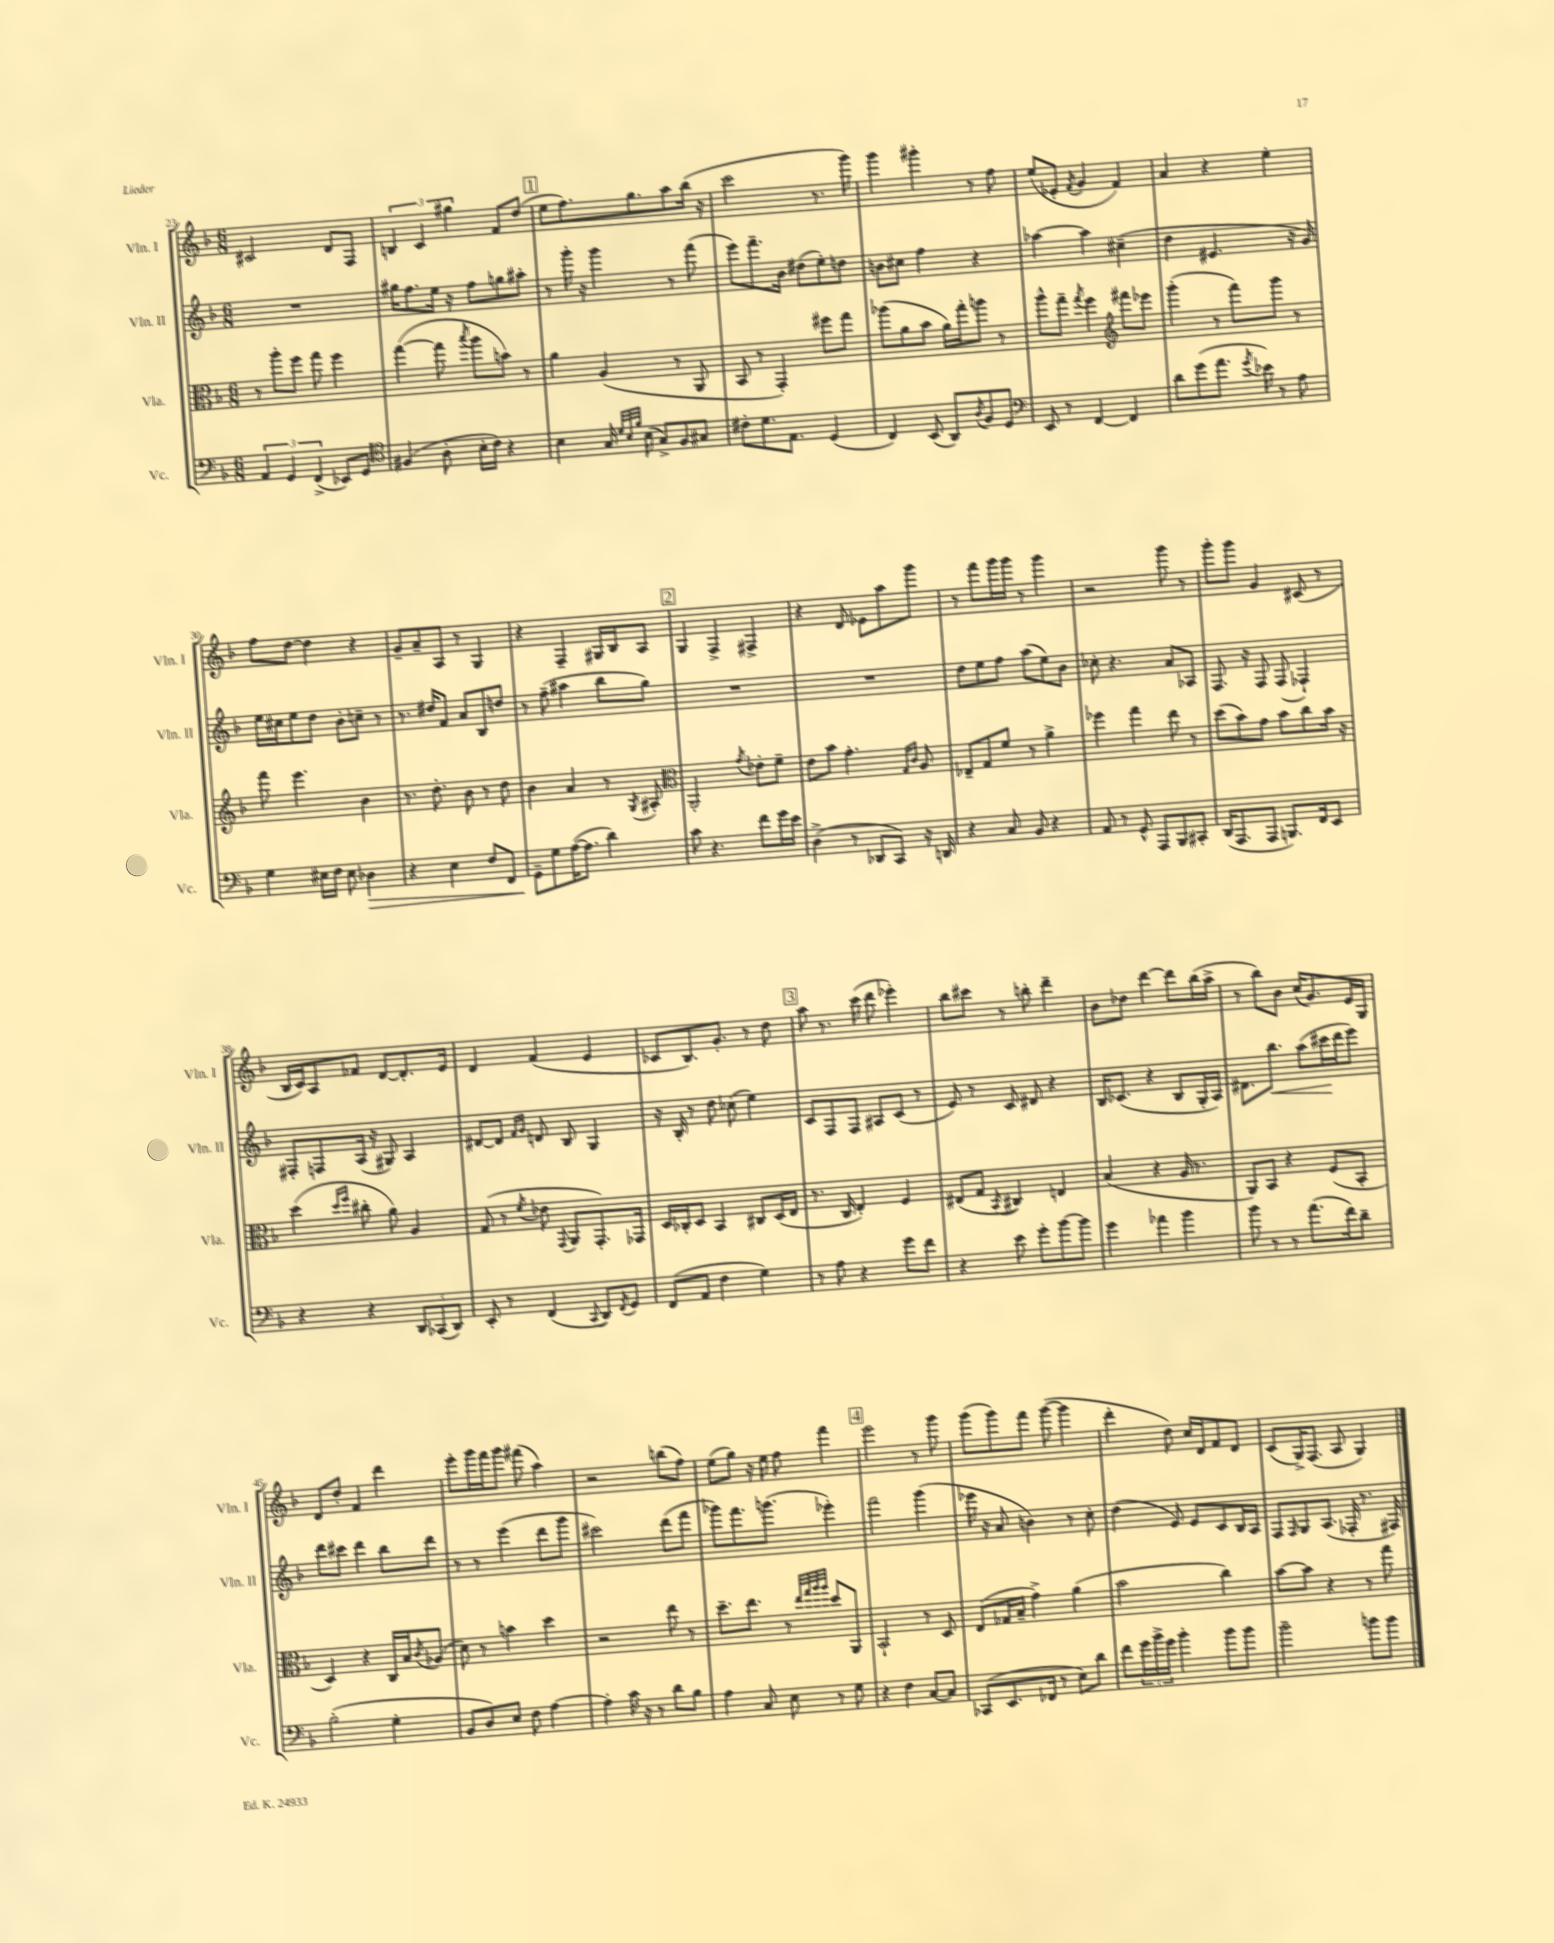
<<
\new StaffGroup <<
\new Staff = "s0" \with { instrumentName = "Vln. I" shortInstrumentName = "Vln. I" } {
    \clef treble \key f \major \numericTimeSignature \time 6/8
    cis'2 d'8 f8 |
    \tuplet 3/2 { b4 c'4 gis''4 } f'8 d''8( |
    \mark \markup { \box "1" } e''8 f''8.) g''8. a''8 bes''16( r16 |
    c'''2 r8. g'''16) |
    g'''4 gis'''4-. r8 f''8 |
    e''8( ees'8-. \acciaccatura { f'8 } g'4 f'4) |
    a'4 r4 e''4-. |
    f''8 d''8~ d''4 r4 |
    g'8-- a'8-- a8 r8 g4 |
    r4 f4-- gis16 bes16 a8 |
    \mark \markup { \box "2" } g4 f4-> fis4-> |
    r4 d'8 ees'8 a''8 g'''8 |
    r8 f'''8 g'''16 g'''16 r8 g'''4 |
    r2 g'''8 r8 |
    g'''8-. g'''8 g'4 cis'8( r8 |
    bes16 c'16) a8 fes'8 d'8~ d'8.-. e'16 |
    d'4 f'4( e'4 |
    ces'8 bes8.) g'8.-. r8 d''8 |
    \mark \markup { \box "3" } a''8 r8. c'''16( d'''8 ees'''4-.) |
    bes''8 cis'''8 r8 b''8-. d'''4-- |
    bes'8 des''8 d'''4~ d'''8 bes''16( a''16-> |
    r8 bes''8) bes'8 c''16( g'8.) e'16 g16 |
    d'8 d''8-. f'4 d'''4 |
    e'''8-. g'''16 f'''16 g'''8 fis'''8( a''4) |
    r2 b''8( f''8) |
    e''8( g''8) r16 e''16 f''8 f'''4 |
    \mark \markup { \box "4" } e'''2 r8 g'''8 |
    g'''8( g'''8) f'''8 g'''8~( g'''4 |
    d'''4-. d''8) c''16 d'16 f'8 d'8 |
    c'8( g16->) f8.( a8 g4) \bar "|." |
}
\new Staff = "s1" \with { instrumentName = "Vln. II" shortInstrumentName = "Vln. II" } {
    \clef treble \key f \major \numericTimeSignature \time 6/8
    R2. |
    gis''16 f''8. e''16 r16 f''8 g''8 ais''8-. |
    \mark \markup { \box "1" } r8 g'''16-. r16 g'''4 r8 f'''8( |
    e'''8) f'''8.-- bes'16 dis''8( e''8-.) d''8 |
    b'8 cis''8 f''4 r4 |
    aes''4~ aes''4 cis''4--( |
    d''4 eis'4. r16 g'16) |
    e''16 cis''16 e''8 d''8 bes'8-. c''8-- r8 |
    r8. dis''16 f'8 a'8 bes8 d''8 |
    r8 f''8--( ais''4 bes''8 g''8) |
    \mark \markup { \box "2" } R2. |
    R2. |
    d''8 e''8 f''8 a''8( e''8) bes'8 |
    ces''8-. r4. a'8 aes8 |
    f8. r16 f8 f8( fes4-!) |
    fis8-. f8 a16( r16 gis8) a4 |
    dis'8~ dis'8 \grace { f'16 g'16 } d'8 bes8 g4 |
    r16 bes16-. r8 d''8 ces''8( e''4) |
    \mark \markup { \box "3" } c'8 f8 f8 ais8 c'8( r8 |
    e'8) r8 c'8 dis'8 r4 |
    bes16 ces'8.( r4 bes8 g16-. a16) |
    dis'8. bes''8.\< a''8( cis'''16\! d'''16 e'''8) |
    d'''8 cis'''8 d'''4 bes''8 d'''8 |
    r8 r8 e'''4( d'''8 g'''8 |
    cis'''2) d'''8( f'''8 |
    ges'''8) f'''8. g'''8.( ees'''4-.) |
    \mark \markup { \box "4" } f'''2 g'''4( |
    ees'''16 r16 a'8 b'4) r8 c''8-. |
    d''4( e'8) e'8 c'8 bes16 a16 |
    f8 \grace { f16 } g8 a8.( fes16-. r8. fis16) \bar "|." |
}
\new Staff = "s2" \with { instrumentName = "Vla." shortInstrumentName = "Vla." } {
    \clef alto \key f \major \numericTimeSignature \time 6/8
    r8 a''8-. f''8 g''8 f''4 |
    g''4~( g''8 \acciaccatura { bes''8 } a''8 b'8) r8 |
    \mark \markup { \box "1" } a'4 a4( r8 a,8 |
    bes,8 r8 g,4-.) fis''8 g''8 |
    aes''8( a'8 bes'8 a'16) g''16-. a''8 r8 |
    a''8-^ g''8-- \acciaccatura { g''8 } f''4 \clef treble fis'''8 ees'''8 |
    g'''4-.( r8 f'''8) g'''8 r8 |
    f'''8 e'''4. bes'4 |
    r8. d''8.-. bes'8 r8 d''8 |
    bes'4 a'4 r8 \acciaccatura { g8 } ais8-. |
    \mark \markup { \box "2" } \clef alto a,2-. \acciaccatura { g'8 } ees'8-. f'8-- |
    e'8 bes'8 g'4.-. \grace { g16 c'16 } a8 |
    ees8-- g8 f'8 r8 a'4-> |
    fes''4 g''4 e''8 r8 |
    d''8( bes'8) g'8 bes'8 c''8 bes'16 r16 |
    d''4( \grace { d''16 f''16 } cis''8-. a'8) a4 |
    g8( r8 \acciaccatura { f'8 } ees'8 \appoggiatura { g,8 } a,8 g,8.-.) ges,16 |
    d16 ces16-. d8 bes,4 cis8 d16( e16 |
    \mark \markup { \box "3" } r8. c16 e4-.) f4 |
    eis8( g8 \acciaccatura { bes,8 } cis4) e4 |
    bes4( r4 a16 r8. |
    a,8) bes,8 r4 f8( bes,8-. |
    d4) r4 c16 bes16 \acciaccatura { c'8 } aes8( |
    d'8) r8 b'4 d''4 |
    r2 e''8 r8 |
    d''8.-- e''8. r8 \grace { e''32 g''32 a''32 a''32 } d''8 a,8 |
    \mark \markup { \box "4" } bes,2-! r8 d8 |
    e8( ges16 bes16-- g'4->) a'4( |
    bes'2 c''4) |
    bes'8~ bes'8 r4 r8 g''8 \bar "|." |
}
\new Staff = "s3" \with { instrumentName = "Vc." shortInstrumentName = "Vc." } {
    \clef bass \key f \major \numericTimeSignature \time 6/8
    \tuplet 3/2 { a,4 g,4 f,4->( } ees,8) g,8 |
    \clef tenor fis4( a8-. bes16-. c'16) r4 |
    \mark \markup { \box "1" } bes4 g16 \grace { d'32 bes32 f'32 } bes16( g8->) f8 gis8 |
    cis'8-. d'8. e8. d4( |
    c4) bes,8( a,8) \acciaccatura { a8 } f8 d8 |
    \clef bass e,8 r8 f,4~ f,4 |
    d'8 g'8( a'8. \acciaccatura { g'8 } ees'16) r8 a8 |
    g4 eis16 f16 eis8 des4\> |
    r4 e4 f8 f,8 |
    g,8--\! g8 a16~( a8. d'4) |
    \mark \markup { \box "2" } c'8 r4. f'8 g'16 e'16 |
    d4->( r8 des,8 c,8) r16 d,16 |
    r4 c8 bes,8 r4 |
    a,8 r8 g,8-^ a,,8 bes,,8 cis,8-. |
    d,16( a,,8. a,,8 b,,8.) f,16 e,8 |
    r4 r4 \tuplet 3/2 { d,8 ces,8( d,8) } |
    e,8-. r8 f,4( \appoggiatura { c,8 } d,8) \acciaccatura { f,8 } g,8 |
    f,8( a,8 f4 g4) |
    \mark \markup { \box "3" } r8 a8 r4 g'8 f'8 |
    r4 e'8 g'8-. bes'8~ bes'8 |
    g'4 aes'4 bes'4 |
    bes'8 r8 r8 a'8.( f'16) d'8-- |
    bes2-.( g4-. |
    bes,8 d8) e8 f8 a4~ |
    a4-. c'16 r16 r8 d'8 bes8 |
    a4 c8 e8 r8 g8 |
    \mark \markup { \box "4" } r4 f4 c8~ c8 |
    ces,8( e,8. fes,16 r8 e8) d'8 |
    f'8 \tuplet 3/2 { g'16 bes'16-> g'16 } bes'4-. bes'8 bes'8 |
    bes'2-- b'8 b'8 \bar "|." |
}
>>
>>
\layout { \context { \Score currentBarNumber = #23 } }
